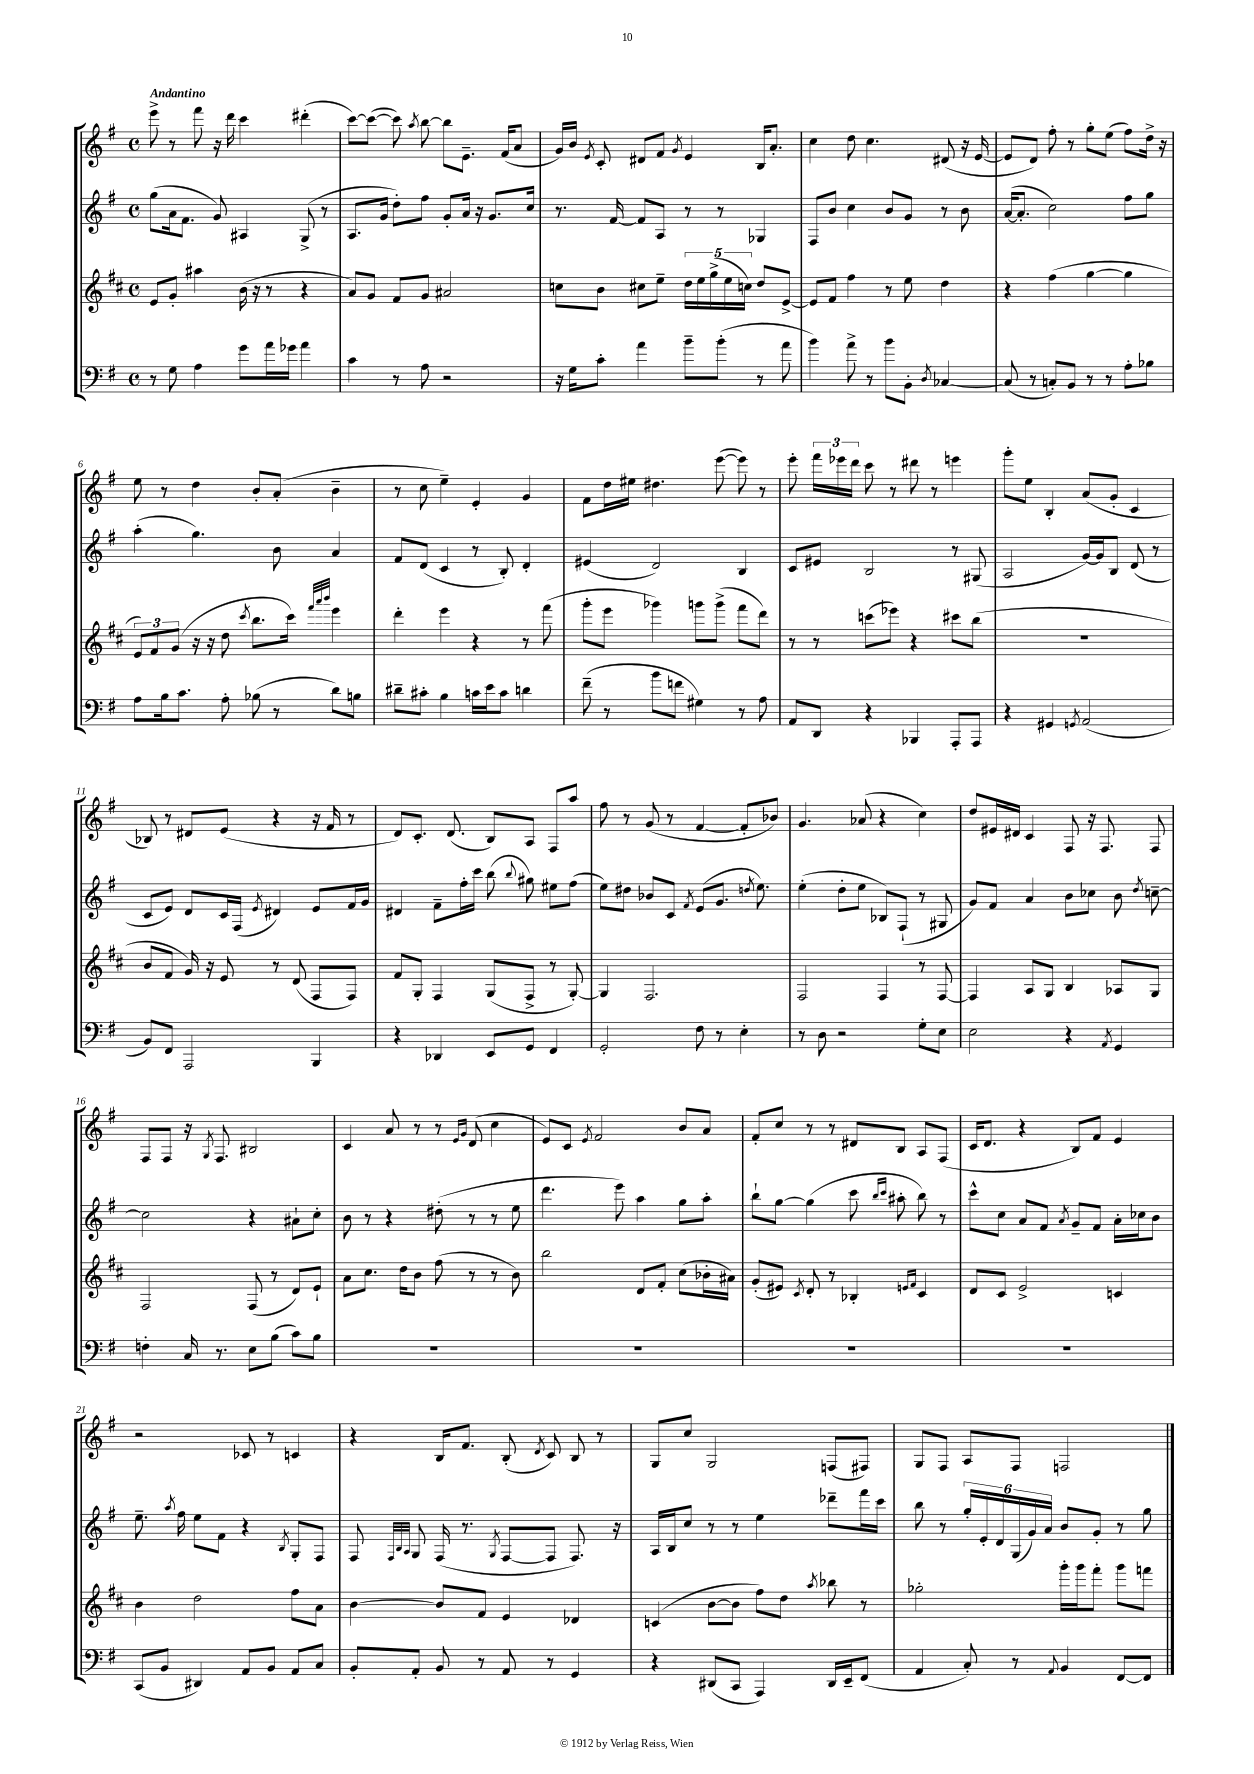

**kern	**kern	**kern	**kern
*staff4	*staff3	*staff2	*staff1
*clefF4	*clefG2	*clefG2	*clefG2
*k[f#]	*k[f#c#]	*k[f#]	*k[f#]
*M4/4	*M4/4	*M4/4	*M4/4
*met(c)	*met(c)	*met(c)	*met(c)
8r	8e/L	(8gg\L	8eee^\
8G\	8g'/J	16a\k	8r
.	.	8.f#\J	.
4A\	4aa#\	.	8fff#\
.	.	8g/)	16r
.	.	.	16ddd\
8g\L	(16b\	4A#/	4ccc\
.	16r	.	.
16a\L	8r	.	.
16g-\JJ	.	.	.
4a\	4r	(8G^/	(4ddd#'\
.	.	8r	.
=	=	=	=
4c\	8a/L)	8.A/L	[8ccc\L)
.	8g/J	.	(8ccc\_J
.	.	16g/Jk	.
8r	8f#/L	8dd'\L)	8ccc\])
.	.	.	8qaa/
8A\	8g/J	8ff#\J	[8bb\
2r	2a#/	8g'/L	8bb\]L
.	.	16a/Jk	8.e~\J
.	.	16r	.
.	.	8.g/L	.
.	.	.	(16f#/LK
.	.	.	8a/J
.	.	16cc/Jk	.
=	=	=	=
16r	8cc\L	8.r	16g/LL)
16G\LK	.	.	16b/JJ
.	.	.	8qe/
8c'\J	8b\J	.	8c'/
.	.	[16f#/	.
4a\	8cc#\L	8f#/]L	8d#/L
.	8ee~\J	8A/J	8f#/J
.	.	.	8qg/
8b~\L	20dd\LL	8r	4e/
.	20ee\	.	.
.	(20gg^\	.	.
(8b'\J	.	8r	.
.	20ee\	.	.
.	20cc\JJ)	.	.
8r	8dd/L	4G-/	16B/LK
.	.	.	8.a'/J
8a\	[8e^/J	.	.
=	=	=	=
4b\)	8e/]L	8F#/L	4cc\
.	8f#/J	8b/J	.
8a^\	4ff#\	4cc\	8dd\
8r	.	.	4.cc\
8b\L	8r	8b/L	.
8BB'\J	8ee\	8g/J	.
8qD/	.	.	.
[4C-/	4dd\	8r	(8d#/
.	.	8b\	16r
.	.	.	[16e/
=	=	=	=
(8C-/]	4r	([16a/LK	8e/]L
.	.	8.a'/]J	.
8r	.	.	8d/J)
8C'/L)	(4ff#\	2cc\)	8ff#'\
8BB/J	.	.	8r
8r	[4gg\	.	8gg'\L
8r	.	.	(8ee\J
8A'\L	4gg\]	8ff#\L	8ff#\L)
8B-\J	.	8gg\J	16dd^\Jk
.	.	.	16r
=	=	=	=
8A\L	12e/L)	(4aa'\	8ee\
.	12f#/	.	.
16B\k	.	.	8r
.	(12g/J	.	.
8.c\J	.	.	.
.	16r	4.gg\)	4dd\
.	16r	.	.
8A'\	8dd\	.	.
.	8qccc#/	.	.
(8B-\	8.bb\L	.	8b'/L
8r	.	8b\	(8a'/J
.	16ccc#\Jk)	.	.
.	32qqfff#/LLL	.	.
.	32qqaaa/	.	.
.	32qqbbb/JJJ	.	.
8d\L)	4eee\	4a/	4b~\
8B\J	.	.	.
=	=	=	=
8d#~\L	4ddd'\	8f#/L	8r
8c#'\J	.	(8d/J	8cc\
4B\	4eee\	4c/	4ee~\)
16c\LL	4r	8r	4e'/
16e\J	.	.	.
8c\J	.	8B'/)	.
4d\	8r	4d'/	4g/
.	(8fff#\	.	.
=	=	=	=
(8f#~\	8ggg'\L	(4e#/	8f#\L
8r	8eee\J	.	16dd\L
.	.	.	16ee#\JJ
8b\L	4ggg-\)	2d/)	4.dd#\
8f\J	.	.	.
4G#\)	8ggg\L	.	.
.	(8ggg^\J	.	([8eee\
8r	8fff#\L	4B/	8eee\])
8A\	8ddd\J)	.	8r
=	=	=	=
8AA/L	8r	8c/L	8eee'\
8DD/J	8r	8e#/J	24fff#\LL
.	.	.	24eee-\
.	.	.	24ddd\JJ
4r	(8ccc\L	2B/	8ccc\
.	8eee-\J)	.	8r
4BBB-/	4r	.	8ddd#\
.	.	.	8r
8AAA'/L	8ccc#\L	8r	4eee\
8AAA/J	(8bb\J	(8G#/	.
=	=	=	=
4r	1r	2A/	8ggg'\L
.	.	.	8ee\J
4GG#/	.	.	4B'/
8qGG/	.	.	.
(2AA/	.	[16g/LL)	(8a/L
.	.	16g/]J	.
.	.	8B/J	8g'/J
.	.	(8d/	4c/
.	.	8r	.
=	=	=	=
8BB/L)	8b/L	8c/L	8B-/)
8FF#/J	8f#/J	8e/J)	8r
2AAA/	16g/)	8d/L	8d#/L
.	16r	.	.
.	8e/	16c/L	(8e/J
.	.	(16F#/JJ	.
.	.	8qe/	.
.	8r	4d#/)	4r
.	(8d/	.	.
4BBB/	8F#/L	8e/L	16r
.	.	.	16f#/
.	8F#/J)	16f#/L	8r
.	.	16g/JJ	.
=	=	=	=
4r	8f#/L	4d#/	8d/L)
.	8G'/J	.	8.c'/J
4DD-/	4F#/	8f#~\L	.
.	.	.	(8.d/
.	.	16ff#'\L	.
.	.	16ccc\JJ	.
8EE/L	(8G/L	(8bb\	8B/L)
.	.	8qqbb/	.
8GG/J	8F#^/J	8gg#\)	8A/J
4FF#/	8r	8ee#\L	8F#/L
.	[8G'/)	(8ff#\J	8aa/J
=	=	=	=
2GG'/	4G/]	8ee\L)	8ff#\
.	.	8dd#\J	8r
.	2.F#/	8b-/L	(8g/
.	.	8c/J	8r
.	.	8qf#/	.
8F#\	.	(8e/L	[4f#/
8r	.	8.g/J	.
4E'\	.	.	8f#'/]L
.	.	8qdd/	.
.	.	8.ee\)	.
.	.	.	8b-/J)
=	=	=	=
8r	2F#/	(4ee'\	4.g/
8D\	.	.	.
2r	.	8dd'\L	.
.	.	8ee\J	(8a-/
.	4F#/	8B-/L)	4r
.	.	(8F#`/J	.
8G'\L	8r	8r	4cc\)
8E\J	[8F#/	8G#/	.
=	=	=	=
2E\	4F#/]	8g/L)	8dd/L
.	.	8f#/J	16e#/L
.	.	.	16d#/JJ
.	8A/L	4a/	4c/
.	8G/J	.	.
4r	4B/	8b\L	8F#/
.	.	8cc-\J	16r
.	.	.	8.F#/
8qAA/	.	.	.
4GG/	8A-/L	8b\	.
.	.	8qdd/	.
.	8G/J	[8cc~\	8F#/
=	=	=	=
4F'\	2F#/	2cc\]	8F#/L
.	.	.	8F#/J
16C/	.	.	16r
.	.	.	8qG/
8.r	.	.	8.F#/
8E\L	(8F#/	4r	2B#/
(8B\J	8r	.	.
8c\L)	8d/L)	8a#`\L	.
8B\J	8e`/J	8cc'\J	.
=	=	=	=
1r	8a\L	8b\	4c/
.	8.cc#\J	8r	.
.	.	4r	8a/
.	16dd\LK	.	.
.	8b\J	.	8r
.	(8ff#\	(8dd#'\	8r
.	.	.	16qqe/LL
.	.	.	16qqg/JJ
.	8r	8r	(8d/
.	8r	8r	4cc\
.	8b\)	8ee\	.
=	=	=	=
1r	2bb\	4.ddd\	8e/L)
.	.	.	8c/J
.	.	.	8qe/
.	.	.	2f#/
.	.	8eee\)	.
.	8d/L	4aa\	.
.	8f#'/J	.	.
.	(8cc#\L	8gg\L	8b/L
.	16b-'\L	8aa'\J	8a/J
.	16a#\JJ)	.	.
=	=	=	=
1r	(8g'/L	8bb`\L	8f#'/L
.	8e#/J)	[8gg\J	8cc/J
.	8qc#/	.	.
.	8d'/	(4gg\]	8r
.	8r	.	8r
.	4B-'/	8ccc\	8d#/L
.	.	16qqbb/LL	.
.	.	16qqccc/JJ	.
.	.	8aa#'\	8B/J
.	16qqe/LL	.	.
.	16qqf#/JJ	.	.
.	4c#/	8bb\)	8A/L
.	.	8r	(8F#/J
=	=	=	=
1r	8d/L	8ccc^^\L	16c/LK
.	.	.	8.d/J
.	8c#/J	8cc\J	.
.	2e^/	8a/L	4r
.	.	8f#/J	.
.	.	8qa/	.
.	.	8g~/L	8B/L)
.	.	8f#/J	8f#/J
.	4c/	16a'\LL	4e/
.	.	16cc-\J	.
.	.	8b\J	.
=	=	=	=
(8CC/L	4b\	8.ee~\	2r
8BB/J	.	.	.
.	.	8qaa/	.
.	.	16ff#\	.
4DD#/)	2dd\	8ee\L	.
.	.	8f#\J	.
8AA/L	.	4r	8c-/
8BB/J	.	.	8r
.	.	8qB/	.
8AA/L	8ff#\L	8G'/L	4c/
8C/J	8a\J	8F#/J	.
=	=	=	=
8BB'/L	[4b\	8F#/	4r
.	.	32qqF#/LLL	.
.	.	32qqB/	.
.	.	32qqA/JJJ	.
8AA'/J	.	8G/	.
8BB/	8b/]L	(16F#/	16B/LK
.	.	8.r	8.f#/J
8r	8f#/J	.	.
.	.	8qG/	.
8AA/	4e/	[8F#/L	(8B'/
.	.	.	8qd/
8r	.	8F#/]J	8c/)
4GG/	4d-/	8.F#/)	8B/
.	.	.	8r
.	.	16r	.
=	=	=	=
4r	(4c/	16A/LL	8G/L
.	.	16B/J	.
.	.	8cc/J	8cc/J
(8DD#/L	[8b\L	8r	2G/
8CC/J	8b\]J	8r	.
4AAA/)	8ff#\L)	4ee\	.
.	8dd\J	.	.
.	8qaa/	.	.
16DD#/LL	8bb-\	8ddd-~\L	(8F/L
16EE~/J	.	.	.
(8FF#/J	8r	16fff#\L	8F#/J)
.	.	16ccc\JJ	.
=	=	=	=
4AA/	2gg-'\	8bb\	8G/L
.	.	8r	8F#/J
8C'/)	.	24gg'/LL	8A/L
.	.	24e'/	.
.	.	24d/	.
8r	.	(24G/	8F#/J
.	.	24g/)	.
.	.	24a/JJ	.
8qqAA/	.	.	.
4BB/	16ggg'\LL	8b/L	2F/
.	16ggg\J	.	.
.	8fff#'\J	8g'/J	.
[8FF#/L	8ggg\L	8r	.
8FF#/]J	8fff\J	8gg\	.
==	==	==	==
*-	*-	*-	*-
